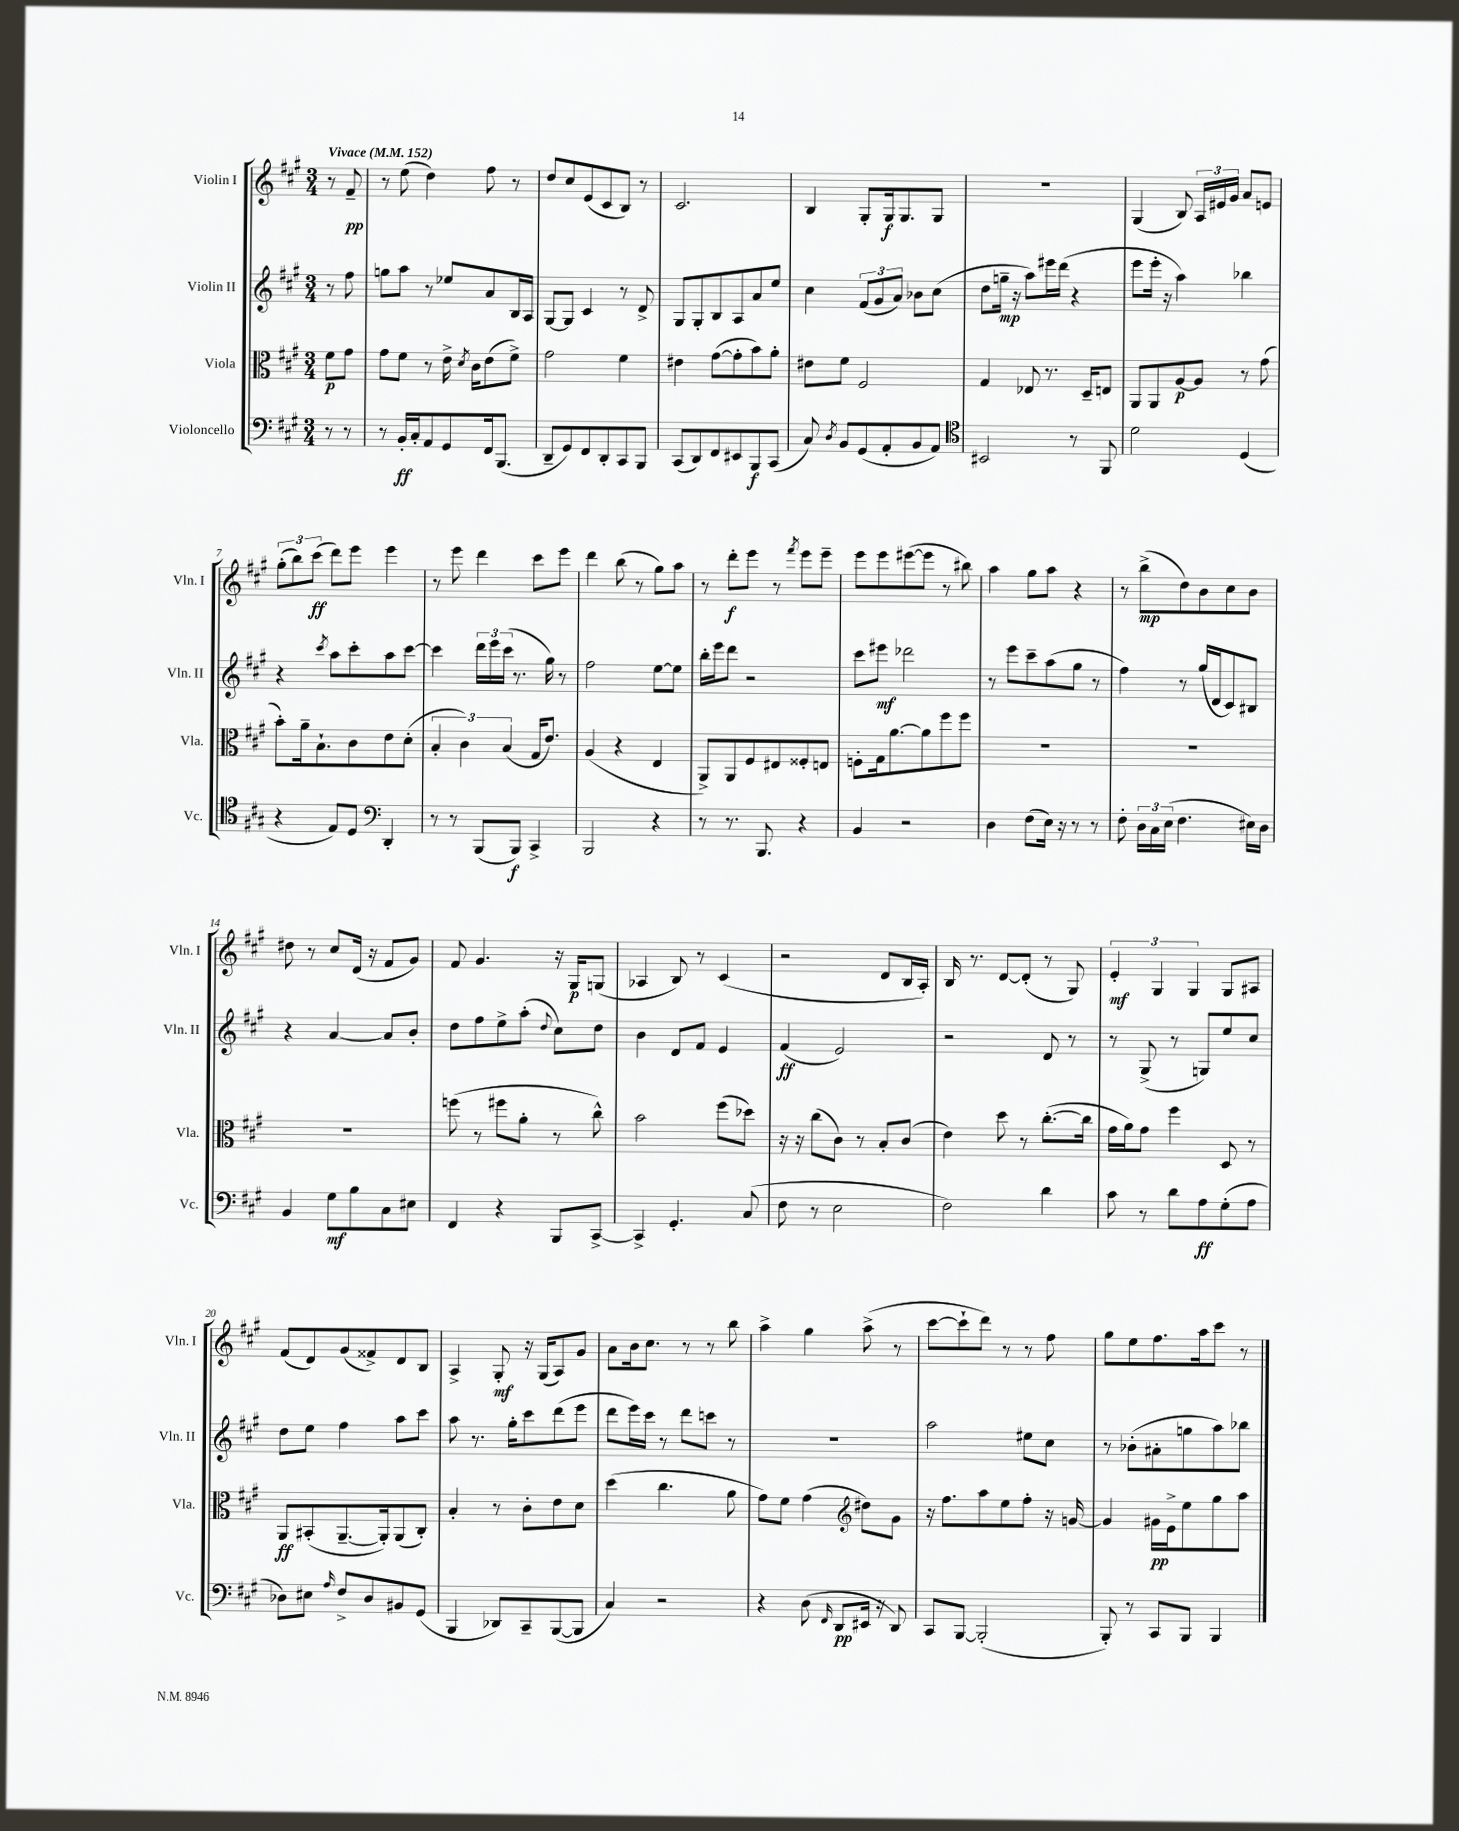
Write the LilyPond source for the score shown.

<<
\new StaffGroup <<
\new Staff = "s0" \with { instrumentName = "Violin I" shortInstrumentName = "Vln. I" } {
    \clef treble \key a \major \numericTimeSignature \time 3/4 \partial 4 \tempo "Vivace" 4 = 152
    \autoBeamOff r8 fis'8--\pp |
    r8 e''8( d''4) fis''8 r8 |
    d''8[ cis''8 e'8( cis'8 b8]) r8 |
    cis'2. |
    b4 gis8[-. gis16\f gis8. gis8] |
    R2. |
    gis4( b8) \tuplet 3/2 { a16[ eis'16 gis'16] } a'8[ e'8] |
    \tuplet 3/2 { gis''8[-.( b''8) cis'''8]\ff( } d'''8[) e'''8] e'''4 |
    r8 e'''8 d'''4 cis'''8[ e'''8] |
    d'''4 b''8( r8 gis''8[) a''8] |
    r8 d'''8[-.\f e'''8] r8 \acciaccatura { fis'''8 } e'''8[ e'''8]-- |
    e'''8[ e'''8 eis'''8~( eis'''8] r8 bis''8) |
    a''4 gis''8[ a''8] r4 |
    r8 b''8[->\mp( d''8) b'8 cis''8 b'8] |
    dis''8 r8 cis''8[ d'16]( r16 fis'8[ gis'8]) |
    fis'8 gis'4. r16 gis16[\p g8]( |
    aes4 b8) r8 cis'4( |
    r2 d'8[ b16 a16]-.) |
    b16 r8. d'8[~ d'8]-.( r8 gis8) |
    \tuplet 3/2 { e'4-.\mf gis4 gis4 } gis8[ ais8] |
    fis'8[( d'8) gis'8( fisis'8->) d'8 b8] |
    a4-> gis8-.\mf r16 gis16[( a8) gis'8] |
    a'8[ b'16 cis''8.] r8 r8 b''8 |
    a''4-> gis''4 a''8->( r8 |
    cis'''8[~ cis'''8-! d'''8]) r8 r8 fis''8 |
    gis''8[ e''8 fis''8. a''16 cis'''8] r8 \bar "|." |
}
\new Staff = "s1" \with { instrumentName = "Violin II" shortInstrumentName = "Vln. II" } {
    \clef treble \key a \major \numericTimeSignature \time 3/4 \partial 4
    \autoBeamOff r8 fis''8 |
    g''8[ a''8] r8 ees''8[ a'8 b16 a16] |
    gis8[~ gis8] cis'4 r8 d'8-> |
    gis8[ gis8-. b8 a8 a'8 e''8] |
    cis''4 \tuplet 3/2 { fis'8[( gis'8 a'8]) } bes'8[ cis''8]( |
    d''8[ g''16]--\mp r16 a''8[) eis'''16 d'''16]( r4 |
    e'''8[ e'''16]-. r16 a''4) bes''4 |
    r4 \acciaccatura { cis'''8 } a''8[ cis'''8-. a''8 cis'''8]~ |
    cis'''4 \tuplet 3/2 { d'''16[ e'''16 cis'''16]( } r8. gis''16) r8 |
    fis''2 e''8[~ e''8] |
    b''16[-. e'''16 d'''8] r2 |
    cis'''8[ eis'''8]\mf des'''2 |
    r8 e'''8[ cis'''8-- a''8( gis''8] r8 |
    fis''4) r8 gis''16[( d'16 cis'8) bis8] |
    r4 a'4~ a'8[ b'8]-. |
    d''8[ fis''8 e''8-> a''8]-.( \appoggiatura { d''8 } cis''8[) d''8] |
    b'4 d'8[ fis'8] e'4 |
    fis'4\ff( e'2) |
    r2 d'8 r8 |
    r8 gis8->( r8 g8[) e''8 cis''8] |
    d''8[ e''8] fis''4 a''8[ cis'''8] |
    a''8 r8. gis''16[-. cis'''8 d'''8( e'''8] |
    d'''8[ e'''16) cis'''16] r8 d'''8[ c'''8] r8 |
    R2. |
    a''2 eis''8[ cis''8] |
    r8 bes'8[-.( ais'8-. g''8 a''8) bes''8] \bar "|." |
}
\new Staff = "s2" \with { instrumentName = "Viola" shortInstrumentName = "Vla." } {
    \clef alto \key a \major \numericTimeSignature \time 3/4 \partial 4
    \autoBeamOff fis'8[\p gis'8] |
    gis'8[ fis'8] r8 e'16-> \acciaccatura { d'8 } cis'16[ e'8( fis'8]->) |
    gis'2 fis'4 |
    eis'4 gis'8[~( gis'8-. b'8) a'8]-. |
    eis'8[ fis'8] fis2 |
    gis4 ees8 r8. d16[-- e8] |
    a,8[ a,8 a8~\p a8] r8 gis'8( |
    b'8[-.) a'16-- b8.-! cis'8 e'8 d'8]-.( |
    \tuplet 3/2 { b4-. cis'4) b4( } gis16[ e'8.]) |
    a4( r4 e4 |
    a,8[->) a,8 fis8 eis8 fisis8-. e8] |
    f8[-. gis16 a'8.~ a'8 fis''8 fis''8] |
    R2. |
    R2. |
    R2. |
    f''8( r8 fis''8[ a'8]-. r8 cis''8-^) |
    b'2 fis''8[( des''8]) |
    r16 r16 cis''8[( cis'8]) r8 b8[-. cis'8]( |
    e'4) d''8 r8 cis''8.[~-.( cis''16] |
    gis'16[ a'16) gis'8] fis''4 d8 r8 |
    a,8[\ff bis,8-.( a,8.~-- a,16-.) a,8( cis8]-.) |
    b4-. r8 cis'8[-. e'8 d'8] |
    d''4( cis''4. a'8 |
    gis'8[) fis'8] gis'4( \clef treble dis''8[) gis'8] |
    r16 fis''8.[ a''8 e''8 fis''8]-. r16 g'16~ |
    g'4 gis'16[\pp e'16-> e''8 gis''8 a''8] \bar "|." |
}
\new Staff = "s3" \with { instrumentName = "Violoncello" shortInstrumentName = "Vc." } {
    \clef bass \key a \major \numericTimeSignature \time 3/4 \partial 4
    \autoBeamOff r8 r8 |
    r8 b,16[-.\ff cis16-. a,8 gis,8 fis,16 b,,8.]( |
    d,8[-- gis,8) fis,8 d,8-. cis,8 b,,8] |
    cis,8[( d,8) fis,8 eis,8 b,,8\f cis,8]( |
    cis8) \acciaccatura { d8 } b,8[ gis,8( a,8-. b,8 a,8]) |
    \clef tenor bis,2 r8 fis,8 |
    d'2 d4( |
    r4 e8[) d8] \clef bass d,4-. |
    r8 r8 b,,8[( b,,8]\f) cis,4-> |
    b,,2 r4 |
    r8 r8. b,,8. r4 |
    b,4 r2 |
    d4 fis8[( e16]) r16 r8 r8 |
    fis8-. \tuplet 3/2 { d16[ cis16 e16]( } fis4. eis16[) d16] |
    b,4 gis8[\mf b8 cis8 eis8] |
    fis,4 r4 b,,8[ cis,8]~-> |
    cis,4-> gis,4.-. cis8( |
    fis8 r8 e2 |
    fis2) d'4 |
    cis'8 r8 d'8[ a8\ff gis8-.( a8] |
    des8[) eis8] \grace { a16 } fis8[-> des8 bis,8 gis,8]( |
    b,,4 des,8[) cis,8-- b,,8~( b,,8] |
    cis4) r2 |
    r4 d8( \grace { fis,16 } d,8[\pp eis,16] r16 d,8) |
    cis,8[ b,,8]~ b,,2-.( |
    b,,8-.) r8 cis,8[ b,,8] b,,4 \bar "|." |
}
>>
>>
